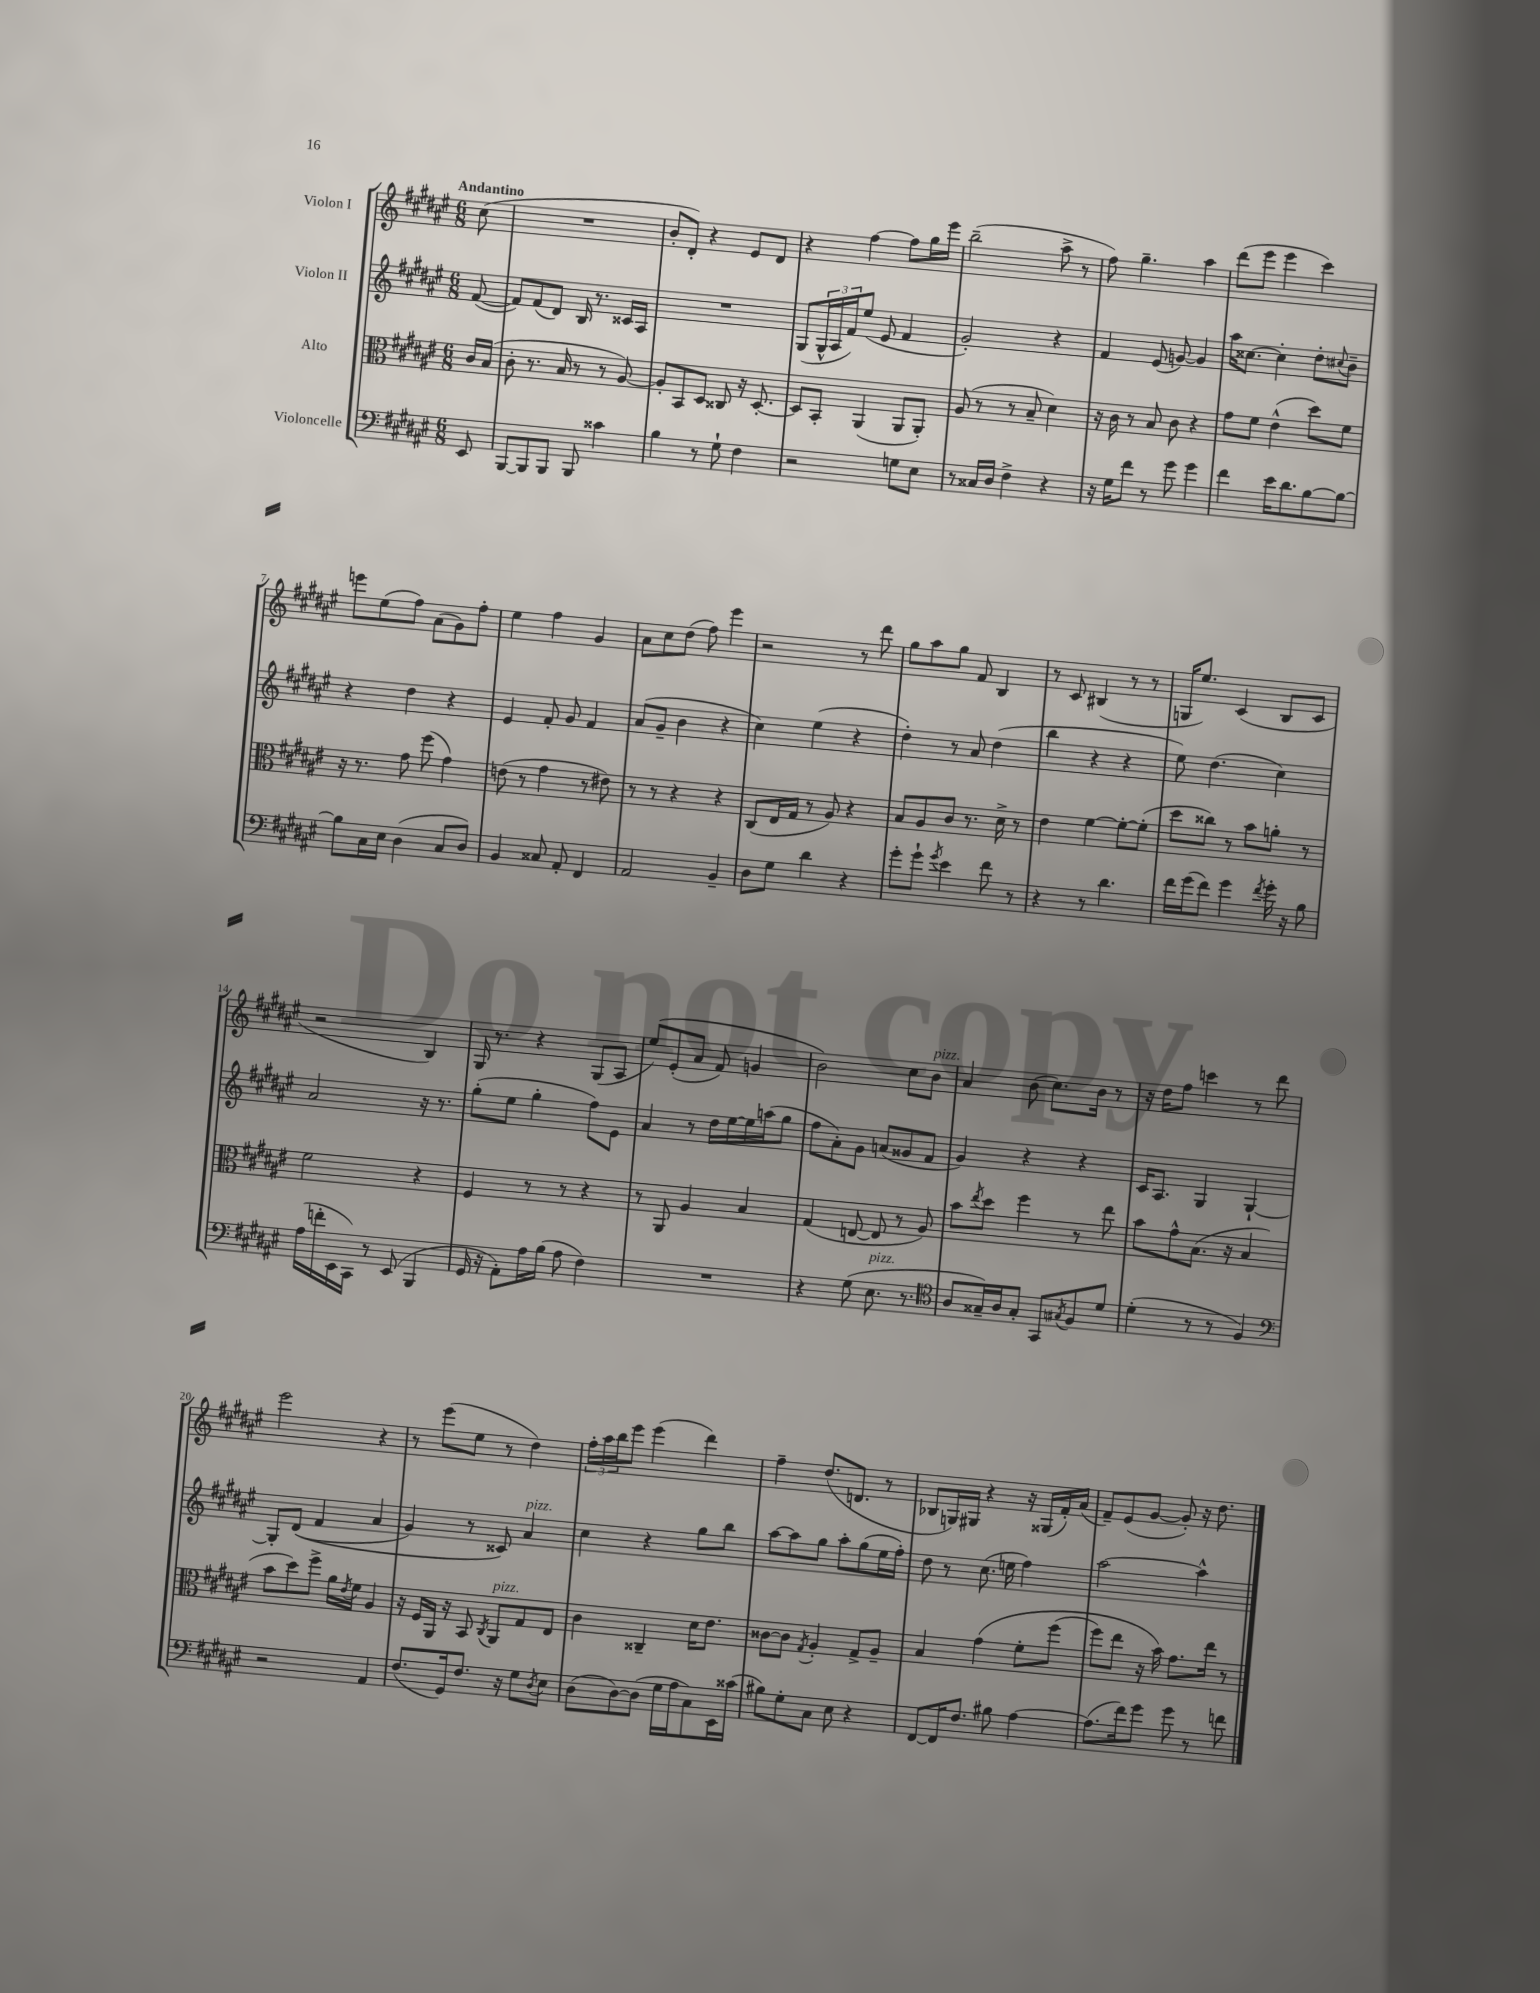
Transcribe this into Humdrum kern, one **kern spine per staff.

**kern	**kern	**kern	**kern
*staff4	*staff3	*staff2	*staff1
*clefF4	*clefC3	*clefG2	*clefG2
*k[f#c#g#d#a#e#]	*k[f#c#g#d#a#e#]	*k[f#c#g#d#a#e#]	*k[f#c#g#d#a#e#]
*M6/8	*M6/8	*M6/8	*M6/8
8EE#/	16c#/LL	([8f#/	(8cc#\
.	(16B/JJ	.	.
=	=	=	=
[8BBB/L	8c#'\	8f#/]L)	2.r
8BBB/]	8.r	(8f#/	.
8BBB/J	.	8d#/J)	.
.	16B/	.	.
8BBB/	8r	16B/	.
.	.	8.r	.
4c##\	8r	.	.
.	[8A#/)	16c##/LL	.
.	.	16A#/JJ	.
=	=	=	=
4B\	8A#'/]L	2.r	8b'/L
.	8BB/	.	8d#'/J)
8r	8D#/J	.	4r
8G#`\	8C##/	.	.
4F#\	16r	.	8e#/L
.	[8.D#'/	.	.
.	.	.	8d#/J
=	=	=	=
2r	8D#/]L	(8G#/L	4r
.	8BB'/J	24G#^^/L	.
.	.	24A#/	.
.	.	24f#/J)	.
.	(4AA#/	(8ee#/J	[4ff#\
.	.	8e#/	.
8G\L	8AA#/L	4f#/	8ff#\]L
8E#\J	8AA#'/J)	.	16gg#\L
.	.	.	16eee#\JJ
=	=	=	=
8r	(8A#/	2g#'/)	(2bb~\
16C##/LL	8r	.	.
16D#/JJ	.	.	.
4F#^\	8r	.	.
.	8B~/	.	.
4r	4d#\)	4r	8aa#^\
.	.	.	8r
=	=	=	=
16r	16r	4f#/	8ff#\)
16G#\LK	16c#\	.	.
8f#\J	8r	.	4.gg#~\
8r	8B/	(8e#/	.
8g#\	8c#\	[8g/)	.
4g#\	4r	4g/]	4aa#\
=	=	=	=
4f#\	8g#\L	16aa#\LK	(8ddd#\L
.	.	[8.cc##\J	.
.	8f#\J	.	8eee#\J
16e#\LK	(4e#^^\	4cc##'\]	4eee#\
8.d#\	.	.	.
[8B\	8dd#\L)	8dd#'\L	4ccc#\)
.	.	8qqcc#/	.
8B\_J	8f#\J	8b~\J	.
=	=	=	=
8B\]L	16r	4r	8eee\L
.	8.r	.	.
16C#\L	.	.	(8ee#\
16E#\JJ	.	.	.
(4D#\	8g#\	4dd#\	8ff#\J)
.	(8ff#\	.	(8a#\L
8C#/L	4g#\)	4r	8g#\)
8D#/J)	.	.	8ff#'\J
=	=	=	=
4BB/	(8e\	4e#/	4ee#\
.	8r	.	.
8C##/	4g#\	8f#'/	4ff#\
8AA#'/	.	8g#/	.
4FF#/	8r	4f#/	4g#/
.	8e#\)	.	.
=	=	=	=
2AA#/	8r	(8a#/L	8a#\L
.	8r	8g#~/J	8cc#\
.	4r	4b\	(8dd#\J
.	.	.	8ff#\)
4BB~/	4r	4r	4eee#\
=	=	=	=
8D#\L	(8C#/L	4cc#\)	2r
8G#\J	16E#/L	.	.
.	16G#/JJ	.	.
4d#\	8r	(4ee#\	.
.	8A#/)	.	.
4r	4r	4r	8r
.	.	.	8ddd#\
=	=	=	=
8g#'\L	8B/L	4dd#'\)	8gg#\L
8g#`\J	8A#/	.	8aa#\
8qg#/	.	.	.
4e#\	8c#/J	8r	8gg#\J
.	8.r	8a#/	8f#/
8f#\	.	(4dd#\	4B/
.	16d#^\	.	.
8r	8r	.	.
=	=	=	=
4r	4e#\	4bb\	8r
.	.	.	8c#/
8r	[4f#\	4r	(4B#/
4.d#\	.	.	.
.	8f#'\_L	4r	8r
.	(8f#'\]J	.	8r
=	=	=	=
16f#\LL	8dd#\L	8ee#\)	16G/LK
(16g#\J	.	.	8.ee#/J)
8f#\J)	8cc##\J)	(4.dd#\	.
4g#\	8r	.	(4c#/
.	8b\L	.	.
8qf#/	.	.	.
16g#'\	8a'\J	4cc#\)	8B/L
16r	.	.	.
8B\	8r	.	8c#/J
=	=	=	=
(16A#\LL	2f#\	2a#/	2r
16f'\	.	.	.
16EE#\	.	.	.
16CC#\JJ)	.	.	.
8r	.	.	.
(8EE#/	.	.	.
4BBB/	4r	16r	4B/)
.	.	8.r	.
=	=	=	=
16GG#/	4F#/	(8gg#'\L	16G#/
16r	.	.	8.r
8AA#'\L)	.	8ee#\J	.
16A#\L	8r	4gg#'\	4r
(16B\JJ	.	.	.
8A#\	8r	.	.
4F#\)	4r	8ff#\L)	(8G#/L
.	.	8e#\J	8A#/J
=	=	=	=
2.r	8r	4a#/	&(8ee#/L)
.	8AA#/	.	(8e#'/
.	4A#/	8r	8a#/J
.	.	16dd#\LL	8f#/)
.	.	[16ee#\	.
.	4B/	16ee#\]	4g/
.	.	(16aa\J	.
.	.	8gg#\J	.
=	=	=	=
4r	(4G#/	8ff#\L	2b\&)
.	.	8a#'\)	.
(8G#\	[8E/	8g#\J	.
8.E#\	8E/]	(8a/L	.
.	8r	8g##/	8cc#\L
8.r	.	.	.
.	8A#/)	8f#/J	8b\J
=	=	=	=
*clefC4	*	*	*
8A#/L	8b\L	4g#/)	4a#/
.	8qee#/	.	.
16G##~/L)	8dd#\J	.	.
16A#/J	.	.	.
8G##'/J	4ff#\	4r	(8b\
8GG#/L	.	.	8.cc#\L)
8qG#/	.	.	.
8F#/	8r	4r	.
.	.	.	16b\Jk
8d#/J	8ee#\	.	8r
=	=	=	=
(4d#'\	8b\L	16c#/LK	16r
.	.	8.A#/J	16dd#\LK
.	8g#^^\	.	8ff#\J
8r	(8.B\J	4G#/	4ccc\
8r	.	.	.
.	16r	.	.
4F#/)	4B/	[4G#`/	8r
.	.	.	8ddd#\
=	=	=	=
*clefF4	*	*	*
2r	8b\L	8G#'/]L	2eee#\
.	8dd#\)	&((8d#/J	.
.	8ff#^\J	4f#/	.
.	16a#\LL	.	.
.	8qe#/	.	.
.	16f#\JJ	.	.
4AA#/	4A#/	4a#/	4r
=	=	=	=
(8.F#/L	16r	4g#/)	8r
.	16F#/LL	.	.
.	16AA#/JJ	.	(8eee#\L
16GG#/k)	16r	.	.
8.F#/J	8BB/	8r	8ee#\J
.	8qC#/	.	.
.	8AA#/L	8c##/&)	8r
16r	.	.	.
8G#\L	8G#/	4a#/	4dd#\)
8qD#/	.	.	.
8E#\J	8E#/J	.	.
=	=	=	=
(8D#\L	4c#\	4cc#\	24ff#'\LL
.	.	.	24aa#\
.	.	.	24bb\J
[8D#\)	.	.	8eee#\J
(8D#\]J	4C##~/	4r	(4eee#\
16G#\LL	.	.	.
16A#\J	.	.	.
8C#\)	16d#\LK	8gg#\L	4ddd#\)
.	8.e#\J	.	.
16EE#\L	.	8bb\J	.
(16c##\JJ	.	.	.
=	=	=	=
8B#\L)	[8c##\L	[8aa#\L	4ff#~\
8G#'\	8c##\]J	8aa#\]	.
.	8qG#/	.	.
8C#\J	4A#'/	8gg#\J	(8.dd#/L
8E#\	.	8aa#'\L	.
.	.	.	8.d/J
4r	8G#^/L	(8gg#\	.
.	8A#~/J	16ee#\L	8r
.	.	16ff#'\JJ)	.
=	=	=	=
[8FF#/L	4B/	8dd#\	8B-/L
16FF#/]K	.	8r	16G/L)
8.F#/J	.	.	16G#/JJ
.	&(4g#\	(8.cc#\	4r
8B#\	.	.	.
.	.	16ee\	.
[4A#\	8f#'\L	4ff#\)	16r
.	.	.	(16G##/LL
.	(8ff#\J	.	16f#'/)
.	.	.	(16a#/JJ
=	=	=	=
(8.A#\]L	8ff#\L)	[2aa#\	8f#~/L)
.	8ee#\J	.	(8e#/
16f#\k)	.	.	.
8g#\J	16r	.	[8g#/J
.	16b\&)	.	.
8g#\	8.g#\L	.	8g#'/])
8r	.	4aa#^^\]	16r
.	16ee#\Jk	.	8.dd#\
8f\	8r	.	.
==	==	==	==
*-	*-	*-	*-
